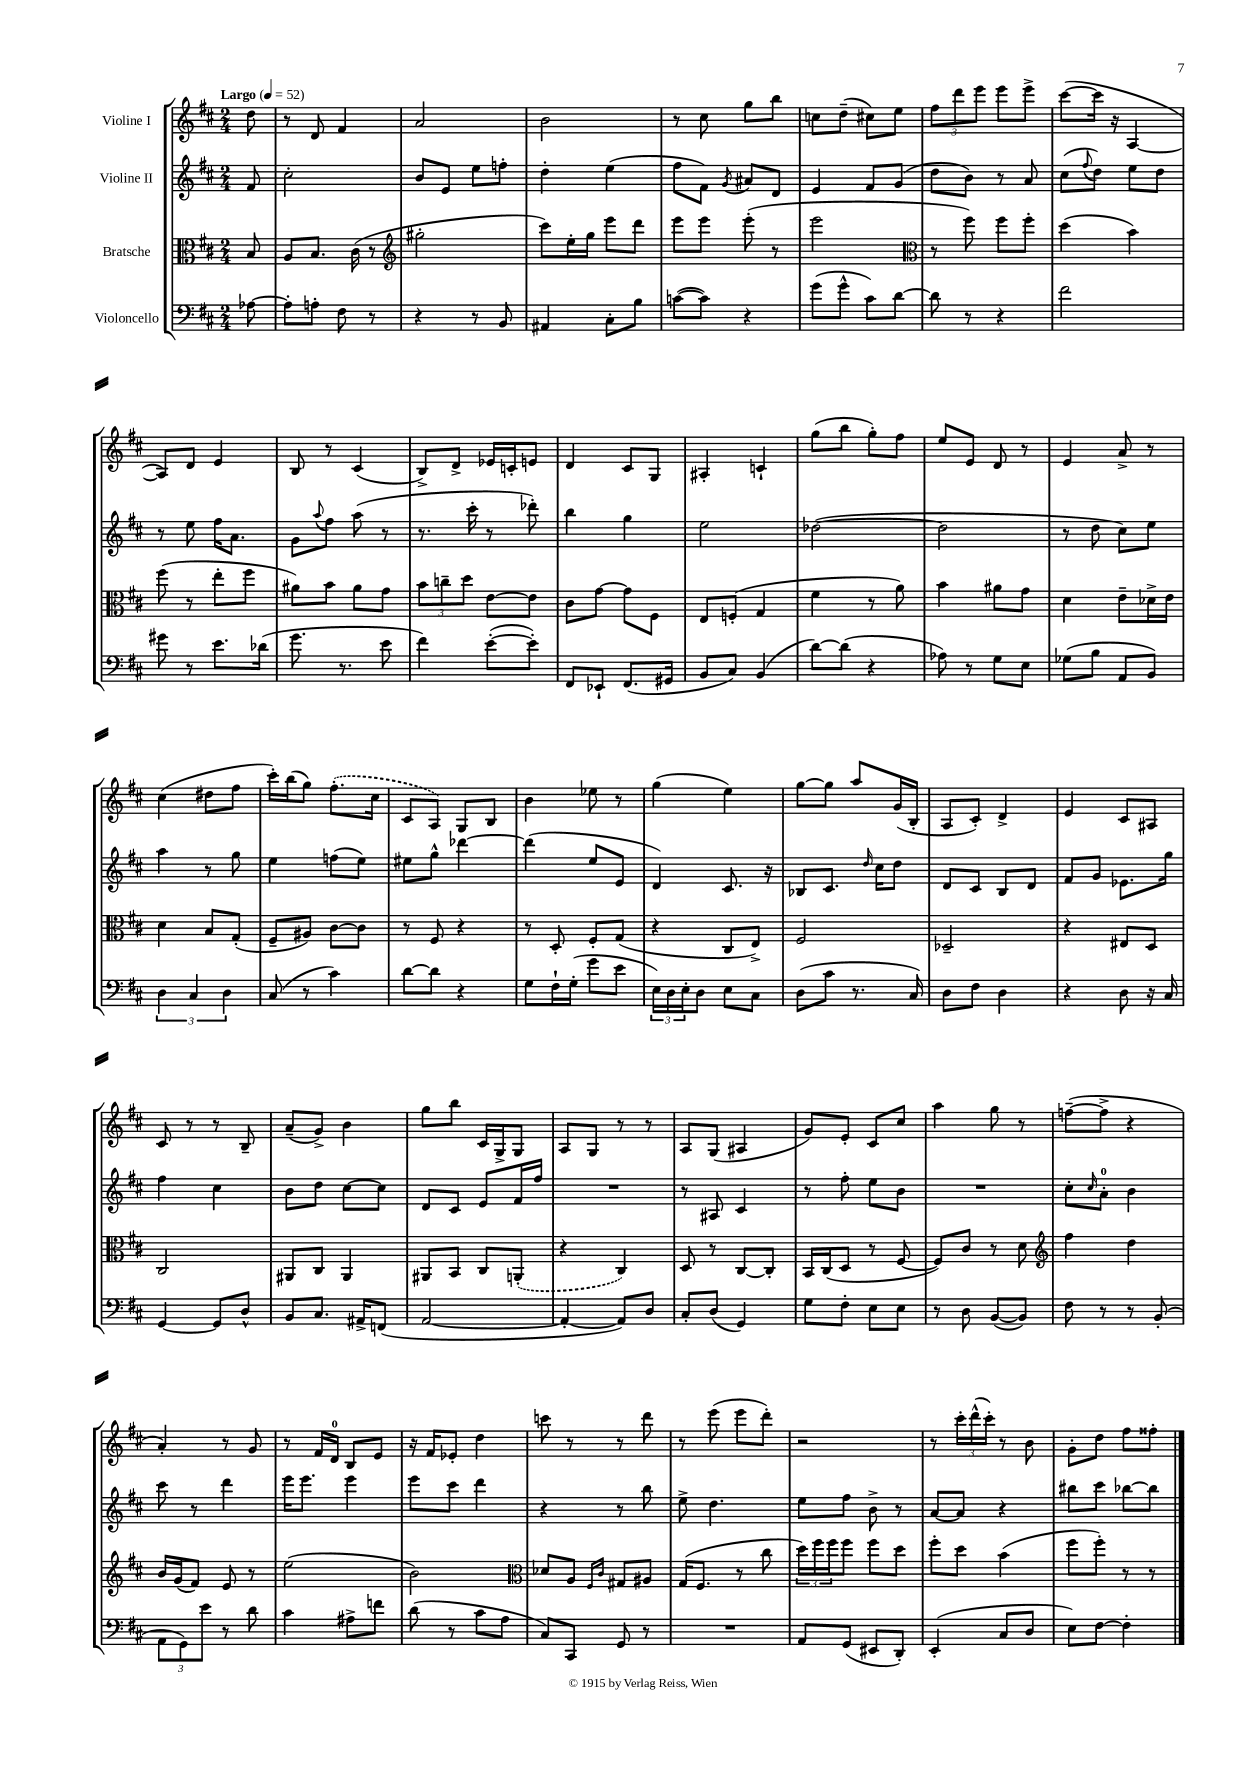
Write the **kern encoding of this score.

**kern	**kern	**kern	**kern
*staff4	*staff3	*staff2	*staff1
*clefF4	*clefC3	*clefG2	*clefG2
*k[f#c#]	*k[f#c#]	*k[f#c#]	*k[f#c#]
*M2/4	*M2/4	*M2/4	*M2/4
*MM52	*MM52	*MM52	*MM52
[8A-	8B	8f#	8dd
=	=	=	=
8A-']	8A	2cc#'	8r
8A'	8.B	.	8d
8F#	.	.	4f#
.	(16c#	.	.
8r	8r	.	.
=	=	=	=
*	*clefG2	*	*
4r	2gg#'	8b	2a
.	.	8e	.
8r	.	8ee	.
8BB	.	8ff'	.
=	=	=	=
4AA#	8ccc#)	4dd'	2b
.	16ee'	.	.
.	16gg	.	.
8C#'	8eee	(4ee	.
8B	8ddd	.	.
=	=	=	=
([8c	8eee	8ff#	8r
8c])	8eee	8f#)	8cc#
.	.	8qg	.
4r	(8eee'	8a#	8gg
.	8r	8d	8bb
=	=	=	=
(8g	2eee	4e	8cc
8g^^	.	.	(8dd~
8c#)	.	8f#	8cc#)
[8d	.	(8g	8ee
=	=	=	=
*	*clefC3	*	*
8d]	8r	8dd	12ff#
.	.	.	12ddd
8r	8ff#)	8b)	.
.	.	.	12eee
4r	8ff#	8r	8eee
.	8ff#'	8a	8eee^
=	=	=	=
2f#	(4dd	(8cc#	([8ccc#
.	.	8qqff#	.
.	.	8dd)	16ccc#]
.	.	.	16r
.	4b)	8ee	[4A
.	.	8dd	.
=	=	=	=
8g#	(8ff#	8r	8A])
8r	8r	8ee	8d
8.e	8ee'	16ff#	4e
.	.	8.a	.
.	8ff#	.	.
(16d-	.	.	.
=	=	=	=
8.g	8a#)	8g	8B
.	.	8qqaa	.
.	8b	8ff#	8r
8.r	.	.	.
.	8a#	(8aa	(4c#
8e	8g	8r	.
=	=	=	=
4f#)	12b	8.r	8B^)
.	12cc~	.	.
.	.	.	8d^
.	12dd	.	.
.	.	16ccc#'	.
([8e'	[8e	8r	16e-
.	.	.	16c'
8e'])	8e]	8ddd-')	8e
=	=	=	=
8FF#	8c#	4bb	4d
8EE-`	[8g	.	.
(8.FF#	8g]	4gg	8c#
.	8F#	.	8G
16GG#	.	.	.
=	=	=	=
8BB	8E	2ee	4A#'
8C#)	(8F'	.	.
(4BB	4G	.	4c`
=	=	=	=
[8d)	4f#	([2dd-	(8gg
(8d]	.	.	8bb
4r	8r	.	8gg')
.	8a)	.	8ff#
=	=	=	=
8A-)	4b	2dd-]	8ee
8r	.	.	8e
8G	8a#	.	8d
8E	8g	.	8r
=	=	=	=
(8G-	4d	8r	4e
8B	.	8dd	.
8AA	8e~	8cc#)	8a^
8BB)	16d-^	8ee	8r
.	16e	.	.
=	=	=	=
6D	4d	4aa	(4cc#
6C#	.	.	.
.	8B	8r	8dd#
6D	.	.	.
.	(8G'	8gg	8ff#
=	=	=	=
(8C#	8F#~	4ee	16ccc#')
.	.	.	(16bb
8r	8A#)	.	8gg)
4c#)	[8c#	(8ff	(8.ff#'
.	8c#]	8ee)	.
.	.	.	16cc#
=	=	=	=
[8d	8r	8ee#	8c#
8d]	8F#	8gg^^	8A)
4r	4r	[4ddd-	8G
.	.	.	8B
=	=	=	=
8G	8r	(4ddd-]	4b
16F#`	8D'	.	.
(16G'	.	.	.
8g	8F#'	8ee	8ee-
8e	(8G	8e	8r
=	=	=	=
24E)	4r	4d)	(4gg
24D	.	.	.
24E'	.	.	.
8D	.	.	.
8E	8C#	8.c#	4ee)
8C#	8E^)	.	.
.	.	16r	.
=	=	=	=
(8D	2F#	8B-	[8gg
8c#	.	8.c#	8gg]
8.r	.	.	8aa
.	.	16qqdd	.
.	.	16cc#	.
.	.	8dd	(16g
16C#)	.	.	16B'
=	=	=	=
8D	2D-~	8d	8A
8F#	.	8c#	8c#')
4D	.	8B	4d^
.	.	8d	.
=	=	=	=
4r	4r	8f#	4e
.	.	8g	.
8D	8E#	8.e-	8c#
16r	8D	.	8A#
16C#	.	16gg	.
=	=	=	=
[4GG	2C#	4ff#	8c#
.	.	.	8r
8GG]	.	4cc#	8r
8D^^	.	.	8B~
=	=	=	=
8BB	8AA#	8b	(8a~
8.C#	8C#	8dd	8g^)
.	4AA#	[8cc#	4b
16AA#^	.	.	.
(8FF	.	8cc#]	.
=	=	=	=
[2AA	8AA#	8d	8gg
.	8BB	8c#	8bb
.	8C#	8e	16c#
.	.	.	16G^
.	(8AA'	16f#	8G
.	.	16ff#	.
=	=	=	=
4AA'_	4r	2r	8A
.	.	.	8G
8AA])	4C#)	.	8r
8D	.	.	8r
=	=	=	=
8C#'	8D	8r	8A
(8D	8r	8A#	(8G
4GG)	[8C#	4c#	4A#
.	8C#']	.	.
=	=	=	=
8G	16BB	8r	8g)
.	(16C#	.	.
8F#'	8D	8ff#'	8e'
8E	8r	8ee	8c#
8E	[8F#	8b	8cc#
=	=	=	=
8r	8F#])	2r	4aa
8D	8c#	.	.
([8BB	8r	.	8gg
8BB])	8d	.	8r
=	=	=	=
*	*clefG2	*	*
8F#	4ff#	8cc#'	([8ff~
.	.	16qqcc#	.
8r	.	8a'	8ff^]
8r	4dd	4b	4r
(8BB'	.	.	.
=	=	=	=
12AA	16b	8ccc#	4a')
.	(16g	.	.
12GG)	.	.	.
.	8f#)	8r	.
12e	.	.	.
8r	8e	4ddd	8r
8d	8r	.	8g
=	=	=	=
4c#	(2ee	16eee	8r
.	.	8.eee	.
.	.	.	16f#
.	.	.	16d
8A#^	.	4eee	8B
8f	.	.	8e
=	=	=	=
(8d	2b)	8eee	16r
.	.	.	16f#
8r	.	8ccc#	8e-'
8c#	.	4ddd	4dd
8A	.	.	.
=	=	=	=
*	*clefC3	*	*
8C#)	8d-	4r	8ccc
8CC#	8A	.	8r
.	16qqF#	.	.
.	16qqc#	.	.
8GG	8G#	8r	8r
8r	8A#	8bb	8ddd
=	=	=	=
2r	(16G	8ee^	8r
.	8.F#	.	.
.	.	4.dd	(8eee
.	8r	.	8eee
.	8cc#	.	8ddd')
=	=	=	=
8AA	24dd)	8ee	2r
.	24ff#	.	.
.	24ff#	.	.
(8GG	8ff#	8ff#	.
8EE#	8ff#	8b^	.
8DD')	8dd	8r	.
=	=	=	=
(4EE'	8ff#'	[8a	8r
.	8dd	8a]	24ccc#'
.	.	.	(24ddd^^
.	.	.	24ccc#')
8C#	(4b	4r	8r
8D	.	.	8b
=	=	=	=
8E)	8ff#	8bb#	8g'
[8F#	8ff#')	8ccc#	8dd
4F#']	8r	[8bb-	8ff#
.	8r	8bb-]	8ff##'
==	==	==	==
*-	*-	*-	*-
